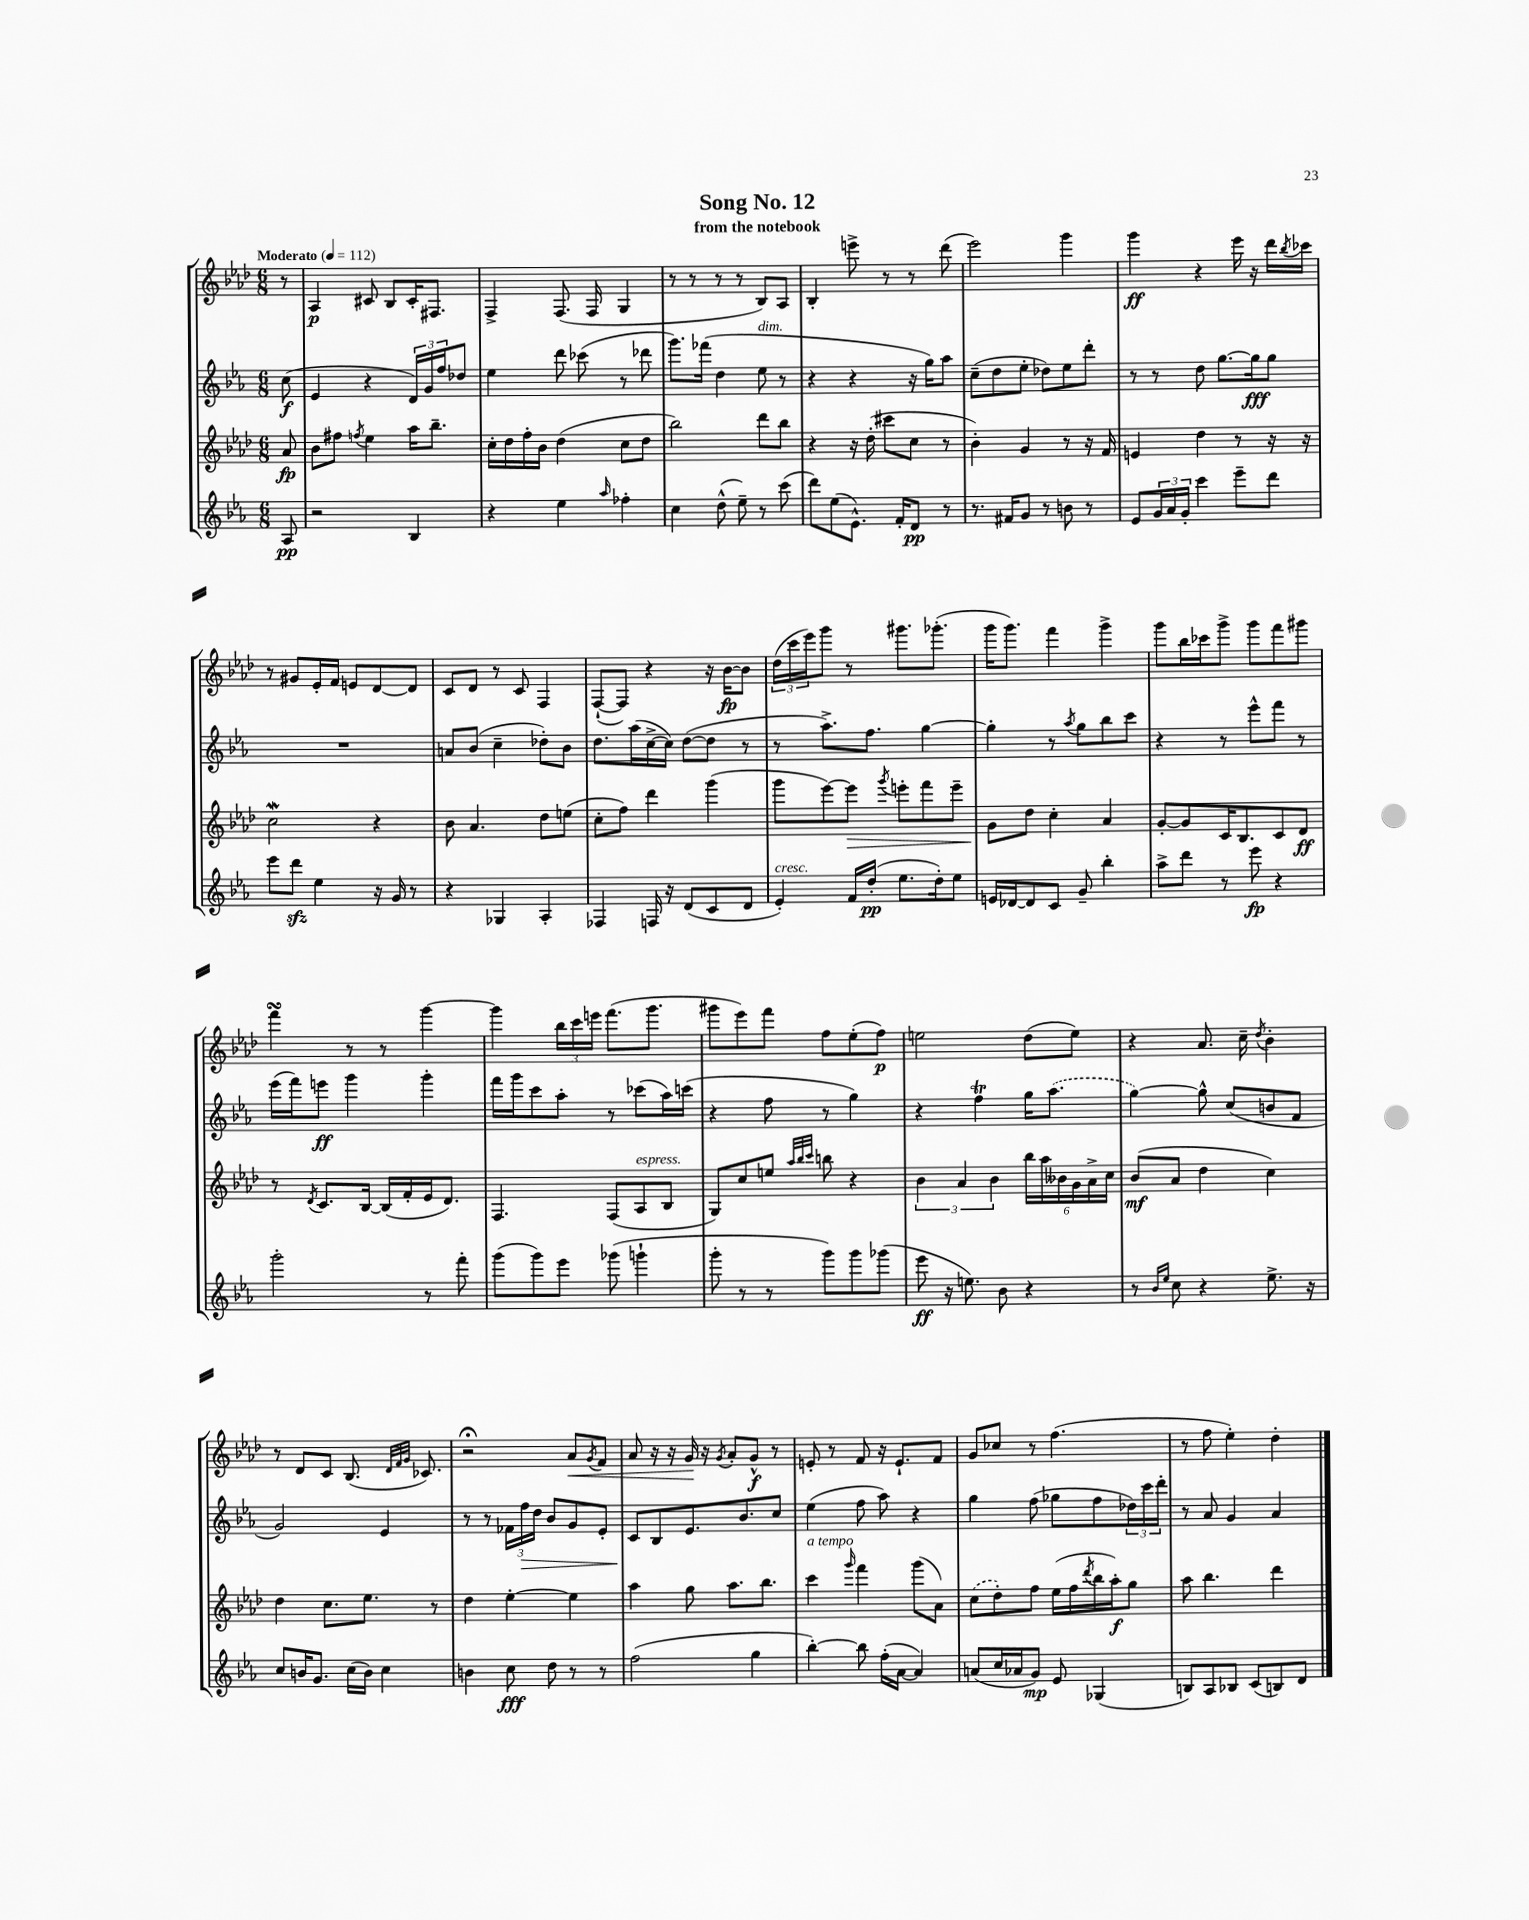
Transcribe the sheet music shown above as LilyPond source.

\header { title = "Song No. 12" subtitle = "from the notebook" }
<<
\new StaffGroup <<
\new Staff = "s0" {
    \clef treble \key aes \major \numericTimeSignature \time 6/8 \partial 8 \tempo "Moderato" 4 = 112
    r8 |
    aes4\p cis'8 bes8 cis'16-. fis8. |
    f4-> f8.( f16 g4 |
    r8 r8 r8 r8 bes8) aes8 |
    bes4-. e'''8-> r8 r8 des'''8( |
    ees'''2) g'''4 |
    g'''4\ff r4 ees'''16 r16 des'''16 \acciaccatura { bes''8 } ces'''16 |
    r8 gis'8 ees'16-. f'16 e'8 des'8~ des'8 |
    c'8 des'8 r8 c'8 f4 |
    f8~-!( f8) r4 r16 bes'16~\fp bes'8 |
    \tuplet 3/2 { des''16( c'''16 ees'''16) } g'''8 r8 gis'''8. ges'''8.-.( |
    g'''16 g'''8.) f'''4 g'''4-> |
    g'''8 bes''16 ces'''16 g'''8-> g'''8 f'''8 gis'''8 |
    f'''4\turn r8 r8 g'''4~ |
    g'''4 \tuplet 3/2 { bes''16 c'''16 e'''16 } f'''8.( g'''8. |
    gis'''8 ees'''8) f'''8 f''8 ees''8-.( f''8\p) |
    e''2 des''8( e''8) |
    r4 aes'8. c''16-- \acciaccatura { des''8 } bes'4-. |
    r8 des'8 c'8 bes8.( \grace { des'32 f'32 g'32 } ces'8.) |
    r2\fermata aes'8\< \acciaccatura { g'8 } f'8 |
    aes'8 r16 r16 g'16\! r16 \acciaccatura { g'8 } aes'8-. g'8-^\f r8 |
    e'8-. r8 f'8 r16 e'8.-! f'8 |
    g'8 ces''8 r8 f''4.( |
    r8 f''8 ees''4-.) des''4-. \bar "|." |
}
\new Staff = "s1" {
    \clef treble \key ees \major \numericTimeSignature \time 6/8 \partial 8
    c''8\f( |
    ees'4 r4 \tuplet 3/2 { d'16) g'16 f''16 } des''8 |
    ees''4 d'''8 ces'''8( r8 des'''8 |
    g'''8.) fes'''16( d''4 ees''8^\markup { \italic "dim." } r8 |
    r4 r4 r16 g''16) aes''8 |
    c''8--( d''8 ees''8-. des''8) ees''8 d'''8-. |
    r8 r8 d''8 g''8.~ g''16\fff g''8 |
    R2. |
    a'8 bes'8( c''4-- des''8-.) bes'8 |
    d''8. aes''16( c''16~-> c''16) d''8~( d''8 r8 |
    r8 aes''8.->) f''8. g''4~ |
    g''4-. r8 \acciaccatura { aes''8 } g''8 bes''8 c'''8 |
    r4 r8 ees'''8-^ f'''8 r8 |
    ees'''16( f'''16) e'''8\ff g'''4 g'''4-. |
    f'''16 g'''16 c'''8 aes''8-. r8 ces'''8( aes''16) c'''16( |
    r4 f''8 r8 g''4) |
    r4 f''4\trill g''16 \once \slurDashed aes''8.( |
    g''4~) g''8-^ c''8( b'8 f'8 |
    g'2) ees'4 |
    r8 r8 \tuplet 3/2 { fes'16 f''16\> d''16 } bes'8 g'8 ees'8-. |
    c'8\! bes8 ees'8. bes'8. c''8 |
    ees''4( f''8 aes''8) r4 |
    g''4 f''8( ges''8 f''8 \tuplet 3/2 { des''16) c'''16 d'''16-. } |
    r8 aes'8 g'4 aes'4 \bar "|." |
}
\new Staff = "s2" {
    \clef treble \key aes \major \numericTimeSignature \time 6/8 \partial 8
    aes'8\fp |
    bes'8 fis''8 \acciaccatura { f''8 } ees''4 aes''16 bes''8.-- |
    c''16-. des''16 f''16-. bes'16 des''4( c''8 des''8 |
    bes''2) des'''8 bes''8 |
    r4 r16 des''16-.( cis'''8 c''8 r8 |
    bes'4-.) g'4 r8 r16 f'16 |
    e'4 des''4 r8 r16 r16 |
    c''2\mordent r4 |
    bes'8 aes'4. des''8 e''8( |
    c''8-. f''8) des'''4 g'''4( |
    g'''8 ees'''8~) ees'''8\> \acciaccatura { g'''8 } e'''8-. f'''8 e'''8-- |
    g'8\! des''8 c''4-. aes'4 |
    g'8~-. g'8 c'16 bes8. c'8 des'8\ff |
    r8 \acciaccatura { des'8 } c'8. bes16~ bes16( f'16-. ees'16 des'8.) |
    f4. f8( aes8^\markup { \italic "espress." } bes8 |
    g8) c''8 e''8 \grace { aes''32 bes''32 c'''32 } b''8 r4 |
    \tuplet 3/2 { bes'4 aes'4 bes'4 } \tuplet 6/4 { bes''16 aes''16 beses'16 g'16 aes'16-> c''16 } |
    bes'8\mf( aes'8 des''4 c''4) |
    des''4 c''8. ees''8. r8 |
    des''4 ees''4~-. ees''4 |
    aes''4 g''8 aes''8. bes''8. |
    c'''4^\markup { \italic "a tempo" } \grace { g'''16 } f'''4 g'''8( aes'8) |
    \once \slurDashed c''8( des''8-.) f''8 ees''16( f''16 \acciaccatura { des'''8 } bes''16 aes''16-.\f) g''8 |
    aes''8 bes''4. des'''4 \bar "|." |
}
\new Staff = "s3" {
    \clef treble \key ees \major \numericTimeSignature \time 6/8 \partial 8
    aes8\pp |
    r2 bes4 |
    r4 ees''4 \grace { aes''16 } fes''4-. |
    c''4 d''8-^( ees''8--) r8 c'''8( |
    d'''8) ees''8( ees'8.-^) f'16-. d'8\pp r8 |
    r8. fis'16 g'8 r8 b'8 r8 |
    ees'8 \tuplet 3/2 { g'16 aes'16 g'16-. } c'''4 ees'''8-- d'''8 |
    ees'''8 d'''8\sfz ees''4 r16 g'16 r8 |
    r4 ges4 aes4-. |
    fes4 f16 r16 d'8( c'8 d'8 |
    ees'4-.^\markup { \italic "cresc." }) f'16 d''16-.\pp( ees''8. d''16-.) ees''8 |
    e'16 des'16~ des'8 c'8 g'8-- bes''4-. |
    aes''8-> d'''8 r8 ees'''8\fp r4 |
    g'''2-. r8 f'''8-. |
    g'''8( g'''8) ees'''8 ges'''8( g'''4-! |
    g'''8-. r8 r8 g'''8) g'''8 ges'''8( |
    ees'''8\ff r16 e''8.) bes'8 r4 |
    r8 \grace { bes'16 ees''16 } c''8 r4 ees''8.-> r16 |
    c''8 b'16 g'8. c''16( b'16) c''4 |
    b'4 c''8\fff d''8 r8 r8 |
    f''2( g''4 |
    bes''4~-.) bes''8 f''16-.( aes'16~ aes'4) |
    a'8( c''16 aes'16 g'8\mp) ees'8 ges4( |
    b8) aes8 bes8 c'8( b8) d'8 \bar "|." |
}
>>
>>
\layout { \context { \Score \remove "Bar_number_engraver" } }
